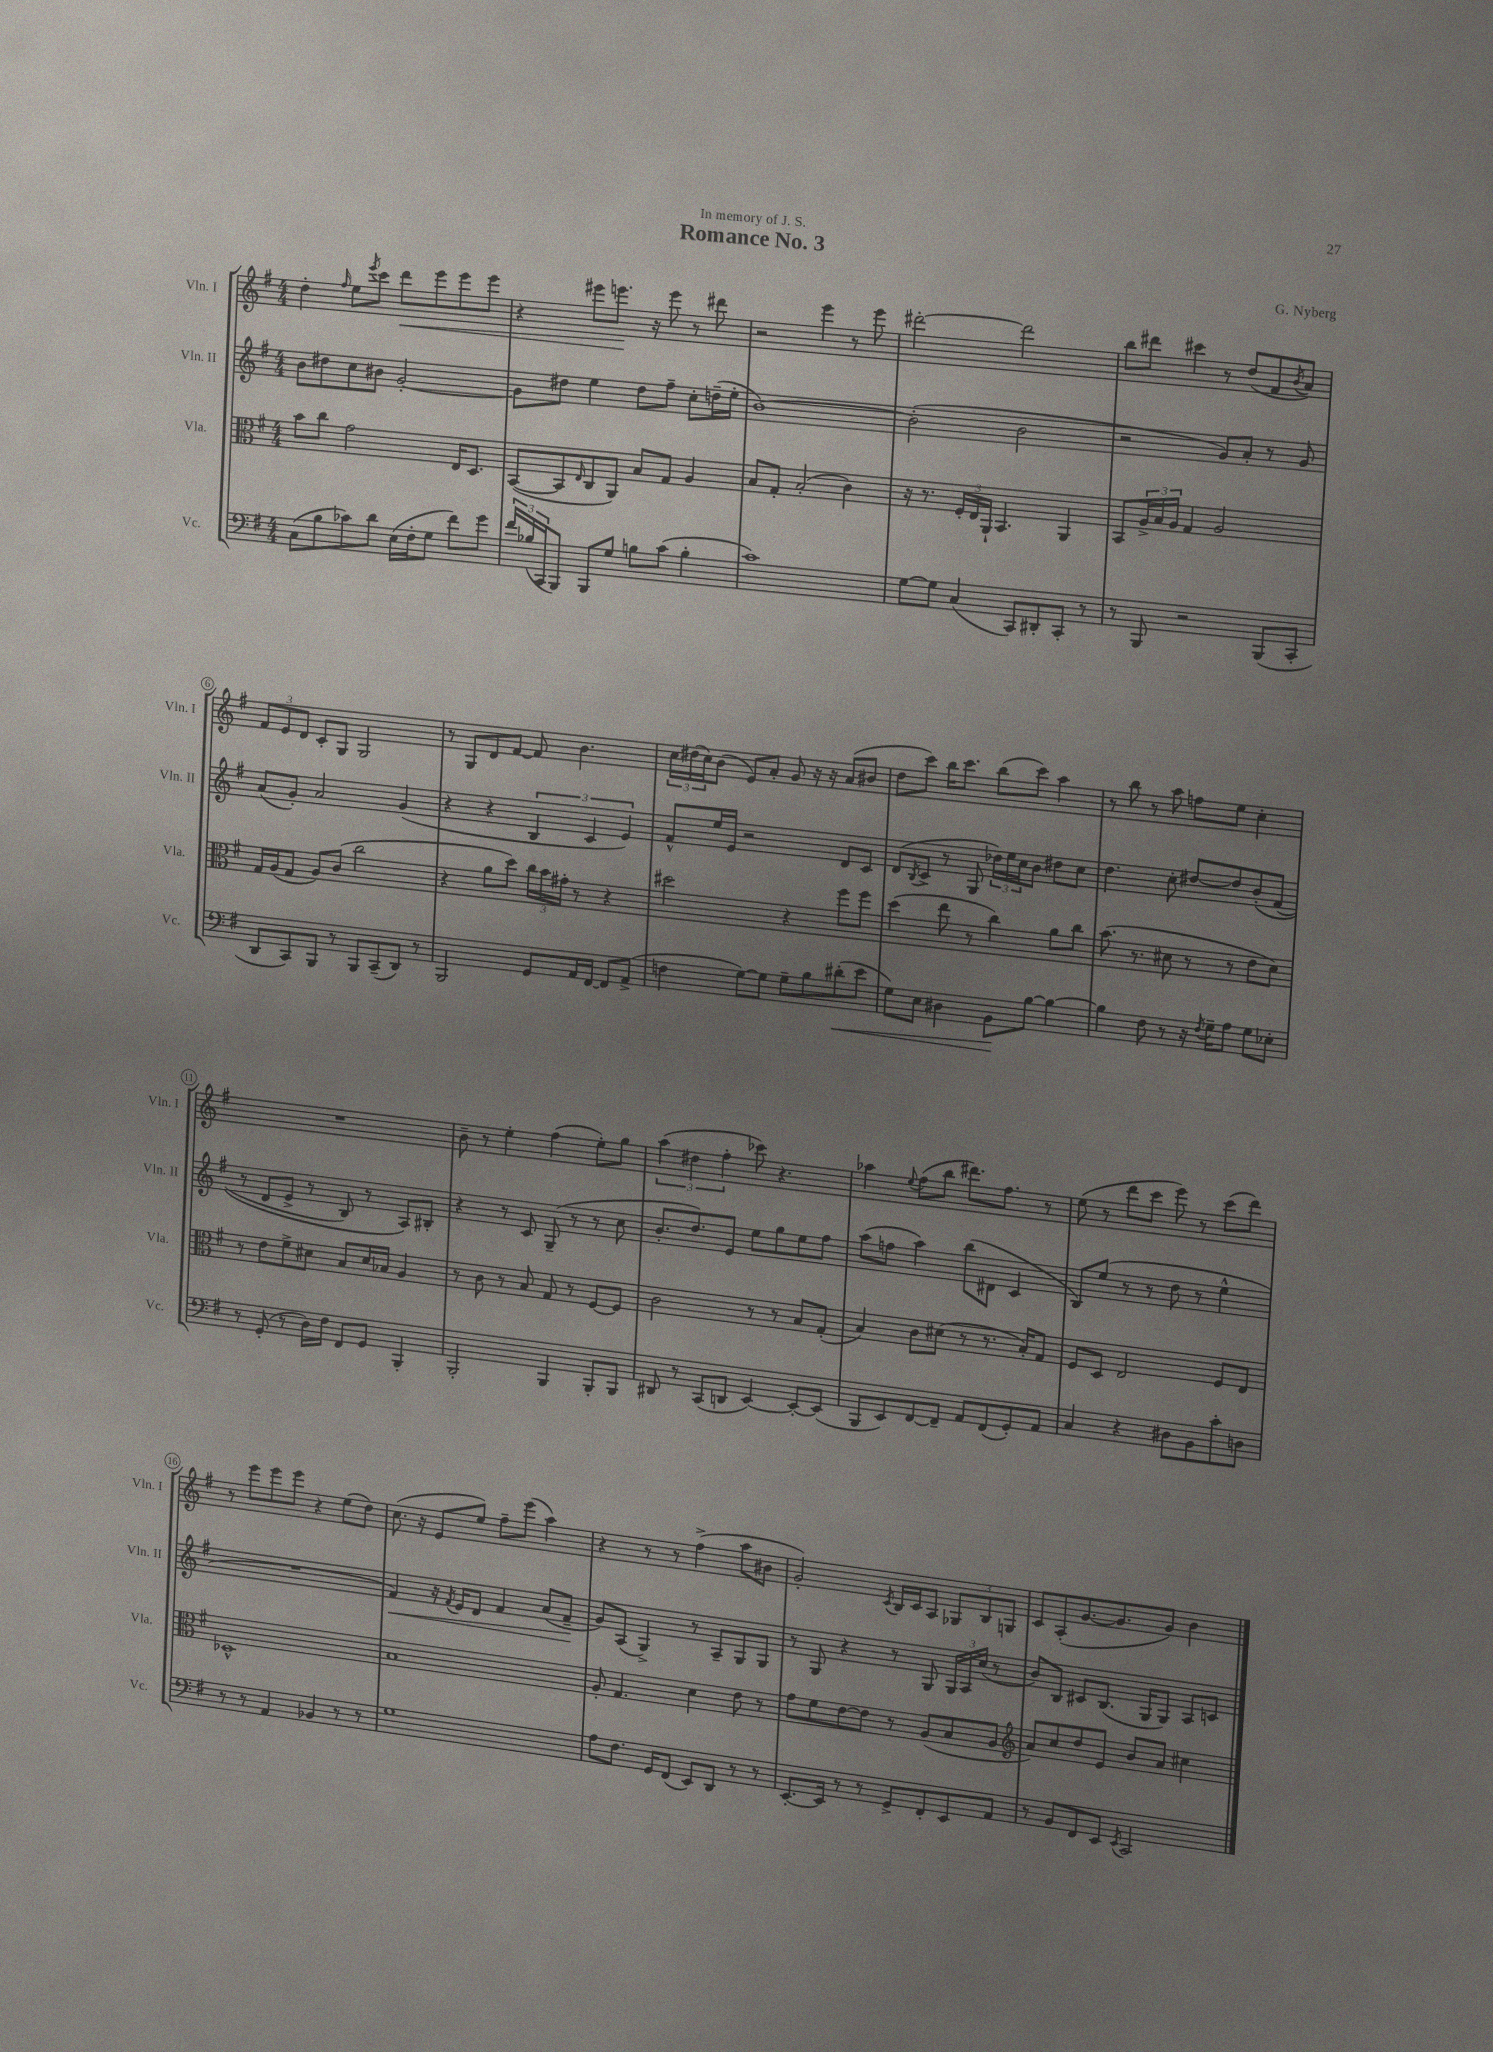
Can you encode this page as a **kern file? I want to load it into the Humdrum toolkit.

**kern	**kern	**kern	**kern
*staff4	*staff3	*staff2	*staff1
*clefF4	*clefC3	*clefG2	*clefG2
*k[f#]	*k[f#]	*k[f#]	*k[f#]
*M4/4	*M4/4	*M4/4	*M4/4
(8C	8b	8b	4dd'
8B	8cc	8dd#	.
.	.	.	16qqff#
8c-)	2g	8cc	8ee
.	.	.	8qeee
8d	.	8b#	8ccc
(16E	.	[2g'	8ddd
16F#'	.	.	.
8G	.	.	8eee
8f#)	16E	.	8eee
.	8.D	.	.
8g	.	.	8eee
=	=	=	=
24f#	([8BB	8g]	4r
(24B-	.	.	.
24CC	.	.	.
8BBB)	8BB]	8dd#	.
.	16qqE	.	.
8BBB	8C	4ee	8eee#
8G	8AA)	.	8.eee
8B	8B	8dd#	.
.	.	.	16r
(8c	8G	8ff#~	8eee
4B'	4A	8cc'	8r
.	.	(16dd~	8ddd#
.	.	16ee'	.
=	=	=	=
1c)	8B	[1b)	2r
.	8G'	.	.
.	(2B'	.	.
.	.	.	4eee
.	4c)	.	8r
.	.	.	8eee
=	=	=	=
[8G	16r	(2b']	[2ddd#'
.	8.r	.	.
8G]	.	.	.
(4C	24F#'	.	.
.	24E	.	.
.	24AA`	.	.
.	4.BB	.	.
8CC)	.	2b	2ddd#]
8DD#'	.	.	.
8CC'	4AA	.	.
8r	.	.	.
=	=	=	=
8r	8BB	2r	8bb
8BBB	24A^	.	8ddd#
.	24B	.	.
.	24A	.	.
2r	4G	.	4ccc#
.	2A	8g)	8r
.	.	8a'	(8dd
(8BBB	.	8r	8f#
.	.	.	8qb
8CC'	.	8g	8a)
=	=	=	=
8DD	16G	(8a	12f#
.	(16A	.	.
.	.	.	12e
8CC)	8G	8g')	.
.	.	.	12d
8BBB	8A)	2a	8c'
8r	(8c	.	8G
8BBB	2cc	.	2G
(8CC~	.	.	.
8DD)	.	(4g	.
8r	.	.	.
=	=	=	=
2BBB	4r	4r	8r
.	.	.	8G
.	8a	4r	8d
.	8dd)	.	[8f#
8GG	24cc	6B	8f#]
.	24b	.	.
.	24g#'	.	.
16AA	8r	.	4.b
.	.	6c	.
[16FF#	.	.	.
8FF#]	4r	.	.
.	.	6e)	.
(8AA^	.	.	.
=	=	=	=
4F	2dd#	8f#^^	24cc
.	.	.	(24dd#
.	.	.	24cc)
.	.	16ee	(8b
.	.	16e	.
[8G)	.	2r	8e)
8G]	.	.	8a'
8G~	4r	.	8g
8B	.	.	16r
.	.	.	16r
(8d#'	8ff#	8d	(8a
8e	8ff#	8c	8b#
=	=	=	=
8G)	(4dd	(8d	8dd
.	.	8qB	.
8E	.	8c^	8ccc)
4D#	8ee	8r	16bb
.	.	.	8.ccc
.	8r	8G	.
8BB	4cc)	24dd-)	(8bb
.	.	24ee	.
.	.	24cc	.
[8B	.	8b	8ccc)
4B_	8a	8dd#	4aa
.	8cc	8cc	.
=	=	=	=
4B]	(8.b	4.dd	8r
.	.	.	8bb
.	8.r	.	.
8F#	.	.	8r
8r	8d#	8cc'	8aa
16r	8r	[8dd#	8ff
8qF#	.	.	.
16G~	.	.	.
8A	8r	8dd#]	8ee
8G	8e	&(8b'	4cc'
8E-'	8d#)	(8f#	.
=	=	=	=
8r	8r	8r	1r
(8GG'	8e	8d	.
8r	8f#^	8e^	.
16D)	8d#	8r	.
16F#	.	.	.
8FF#	8B	8B)	.
8GG	16d#	8r	.
.	16B-	.	.
4BBB'	4A	8A&)	.
.	.	8B#'	.
=	=	=	=
2BBB'	8r	4r	8b~
.	8c	.	8r
.	8r	8r	4ee'
.	8B	8c	.
4BBB	8G	(8G~	(4ff#
.	8r	8r	.
8BBB'	[8F#	8r	8ee')
8BBB	8F#]	8cc	8gg
=	=	=	=
8DD#	2c	8.b'	(6aa
8r	.	.	.
.	.	.	6dd#
.	.	8.dd)	.
(8CC	.	.	.
.	.	.	6ff#'
8DD	.	8e	.
[4EE)	8r	8ee	8ccc-)
.	8r	8gg	4.r
8EE'_	8B	8ee	.
(8EE]	(8G'	8ff#	.
=	=	=	=
8BBB	4B)	(8aa	4aa-
8EE)	.	8ff	.
.	.	.	8qqee
[8FF#	8c	4aa)	(8ff#
8FF#~]	(8d#	.	8bb
8AA	8r	(8bb	8.ddd#)
(8FF#	8.r	8d#	.
.	.	.	8.ff#
8GG')	.	4c	.
.	16B')	.	.
8AA	8G	.	8r
=	=	=	=
4C	8F#	8B)	(8ee
.	8D	(8ee	8r
4r	2E	8r	8ddd
.	.	8r	8ccc
8D#	.	8dd	8eee)
8BB	.	8r	8r
8c'	8F#	4ee^^	(8ccc
8D	8E	.	8ddd)
=	=	=	=
8r	1D-^^	1r	8r
8r	.	.	8eee
4AA	.	.	8eee
.	.	.	8eee
4BB-	.	.	4r
8r	.	.	(8ee
8r	.	.	8dd)
=	=	=	=
1G	1B	4f#)	(8.cc
.	.	.	16r
.	.	16r	8e
.	.	8qf#	.
.	.	16e	.
.	.	8d	8ee)
.	.	4f#	8ff#~
.	.	.	(8eee
.	.	(8a	4aa)
.	.	8f#~	.
=	=	=	=
8A	8A'	8g)	4r
8.F#	4.G	(8A	.
.	.	4G^)	8r
16GG	.	.	.
(8FF#	.	.	8r
8EE)	4d	8r	(4ff#^
8DD	.	8A~	.
8r	8e	8G	8aa
8r	8r	8G	8b#
=	=	=	=
[8.EE'	8g	8r	2g')
.	8f#	8G	.
16EE]	.	.	.
8r	[8e	4r	.
8r	8e]	.	.
.	.	.	8qc
8GG^	8r	8r	16B
.	.	.	16c
8FF#'	(8A	8G	8A
8EE	8B	24G	12G-
.	.	24A	.
.	.	(24cc	12B
8AA	8A	8r	.
.	.	.	12G
=	=	=	=
*	*clefG2	*	*
8r	8a)	8b)	8c
8BB	8cc	8B	(8A'
8FF#	8dd	8c#	[8.g
8EE	8e	(8.B	.
.	.	.	8.g]
8qEE	.	.	.
2CC	8b	.	.
.	.	16G	.
.	8a	8G)	8g)
.	4cc#	8A	4b
.	.	8c	.
==	==	==	==
*-	*-	*-	*-
